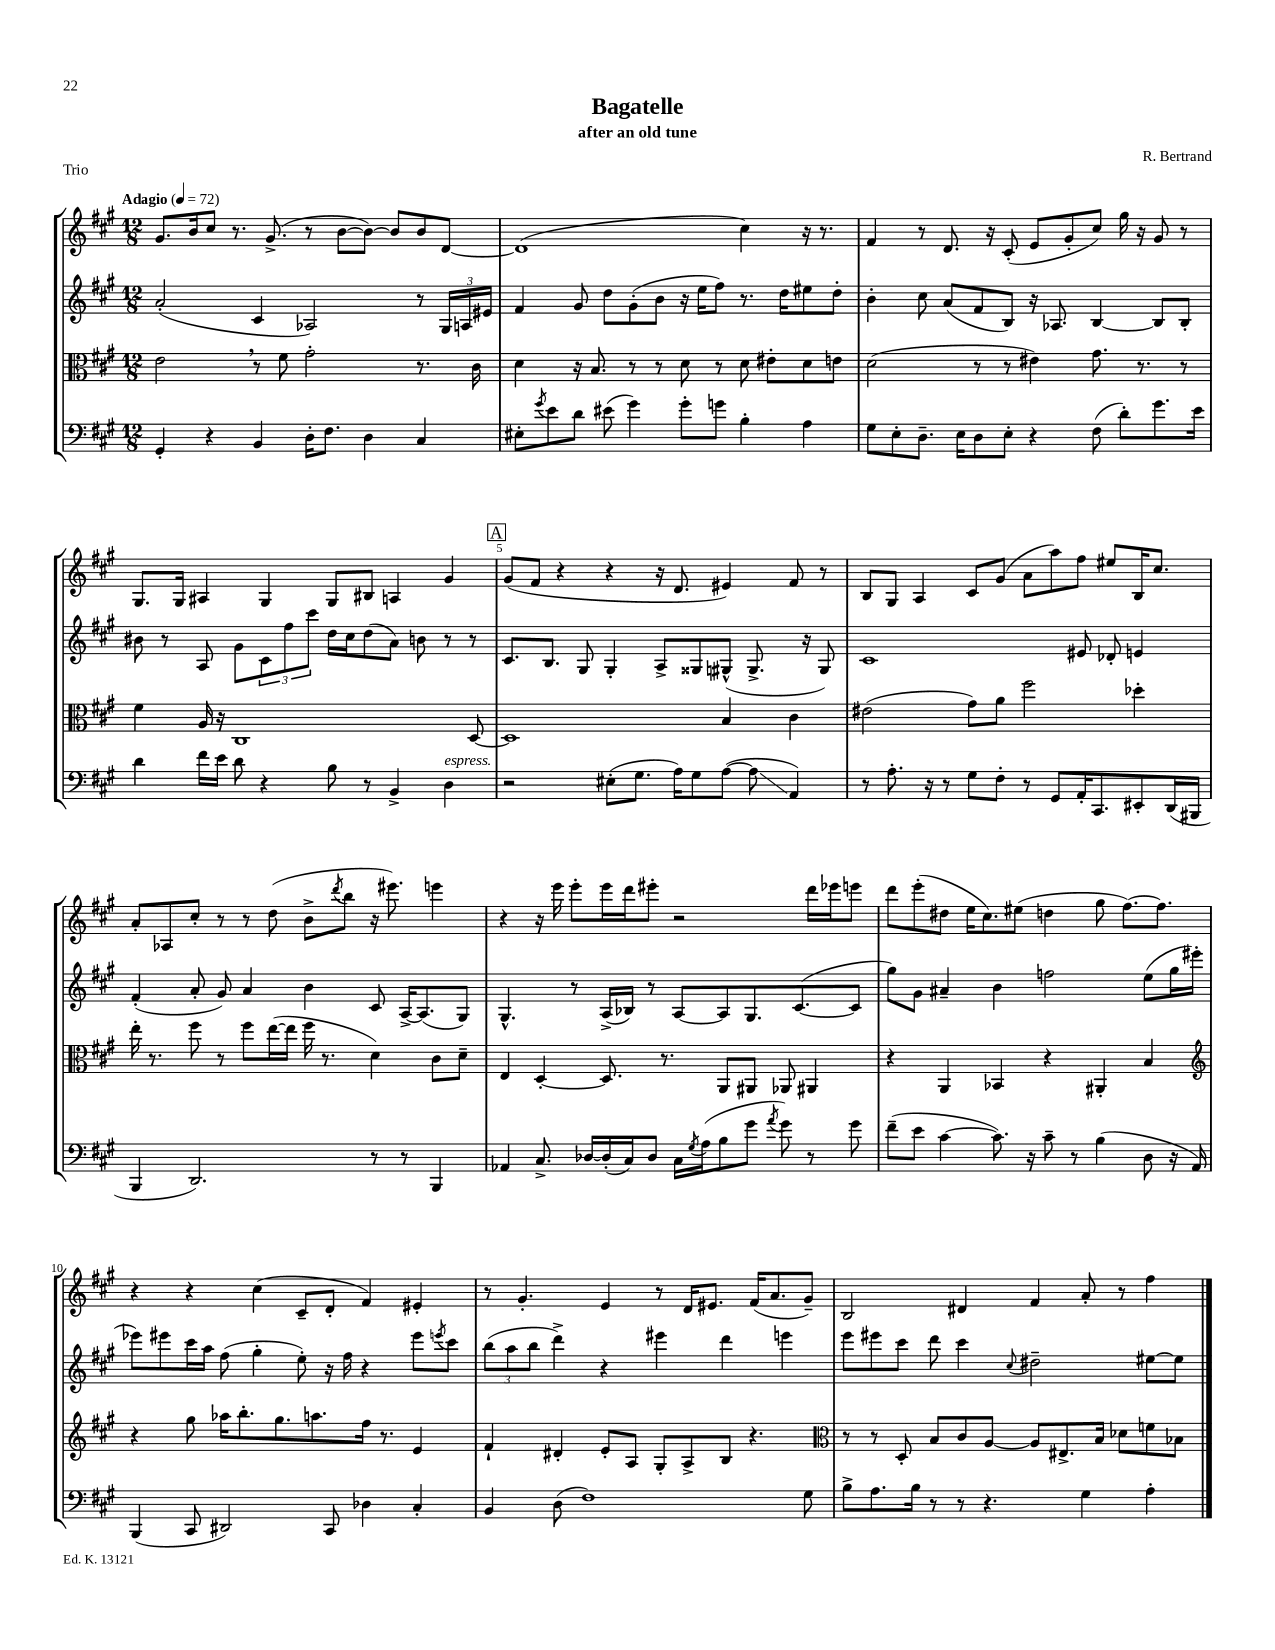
\header { title = "Bagatelle" composer = "R. Bertrand" subtitle = "after an old tune" piece = "Trio" }
<<
\new StaffGroup <<
\new Staff = "s0" {
    \clef treble \key a \major \numericTimeSignature \time 12/8 \tempo "Adagio" 4 = 72
    gis'8. b'16 cis''8 r8. gis'8.->( r8 b'8~ b'8~) b'8 b'8 d'8~ |
    d'1( cis''4) r16 r8. |
    fis'4 r8 d'8. r16 cis'8-.( e'8 gis'8-. cis''8) gis''16 r16 gis'8 r8 |
    gis8. gis16 ais4 gis4 gis8 bis8 a4 gis'4 |
    \mark \markup { \box "A" } gis'8( fis'8 r4 r4 r16 d'8. eis'4) fis'8 r8 |
    b8 gis8 a4 cis'8 gis'8( a'8 a''8) fis''8 eis''8 b16 cis''8. |
    a'8-. aes8 cis''8-. r8 r8 d''8( b'8-> \acciaccatura { d'''8 } b''8 r16 eis'''8.) e'''4 |
    r4 r16 e'''16 e'''8-. e'''16 d'''16 eis'''8-. r2 d'''16 ees'''16 e'''8 |
    d'''8 e'''8-.( dis''8 e''16 cis''8.) eis''8( d''4 gis''8 fis''8.~) fis''8. |
    r4 r4 cis''4( cis'8-- d'8-. fis'4) eis'4-. |
    r8 gis'4.-. e'4 r8 d'16 eis'8. fis'16( a'8. gis'8--) |
    b2 dis'4 fis'4 a'8-. r8 fis''4 \bar "|." |
}
\new Staff = "s1" {
    \clef treble \key a \major \numericTimeSignature \time 12/8
    a'2-.( cis'4 aes2) r8 \tuplet 3/2 { gis16 a16 eis'16 } |
    fis'4 gis'8 d''8 gis'8-.( b'8 r16 e''16 fis''8) r8. d''16 eis''8 d''8-. |
    b'4-. cis''8 a'8( fis'8 b8) r16 aes8. b4~ b8 b8-. |
    bis'8 r8 a8 gis'8 \tuplet 3/2 { cis'8 fis''8 cis'''8 } d''16 cis''16 d''8( a'8) b'8 r8 r8 |
    \mark \markup { \box "A" } cis'8. b8. gis8 gis4-. a8-> gisis8 gis8-^( gis8.-> r16 gis8) |
    cis'1 eis'8 des'8-. e'4 |
    fis'4-.( a'8-. gis'8) a'4 b'4 cis'8 a16~-> a8.( gis8) |
    gis4.-^ r8 a16->( bes16) r8 a8~ a8 gis8. cis'8.~( cis'8 |
    gis''8) gis'8 ais'4-- b'4 f''2 e''8( gis''16 eis'''16-. |
    ees'''8) eis'''8 cis'''16 a''16 fis''8( gis''4-. e''8-.) r16 fis''16 r4 eis'''8 \acciaccatura { e'''8 } cis'''8 |
    \tuplet 3/2 { b''8( a''8 b''8 } d'''4->) r4 eis'''4 d'''4 e'''4 |
    e'''8 eis'''8 cis'''8 d'''8 cis'''4 \appoggiatura { cis''8 } dis''2-- eis''8~ eis''8 \bar "|." |
}
\new Staff = "s2" {
    \clef alto \key a \major \numericTimeSignature \time 12/8
    e'2 \breathe r8 fis'8 gis'2-. r8. cis'16 |
    d'4 r16 b8. r8 r8 d'8 r8 d'8 eis'8-. d'8 e'8 |
    d'2( r8 r8 eis'4) gis'8. r8. r8 |
    fis'4 a16 r16 cis1 d8~ |
    \mark \markup { \box "A" } d1 b4 cis'4 |
    eis'2( gis'8) a'8 fis''2 des''4-. |
    e''16-. r8. fis''8 r8 fis''8 e''16~( e''16 fis''16 r8. d'4) cis'8 d'8-- |
    e4 d4~-. d8. r8. a,8 ais,8 aes,8 ais,4 |
    r4 a,4 bes,4 r4 ais,4-. b4 |
    \clef treble r4 gis''8 aes''16 b''8.-. gis''8. a''8. fis''16 r8. e'4 |
    fis'4-! dis'4-. e'8-. a8 gis8-. a8-> b8 r4. |
    \clef alto r8 r8 d8-. b8 cis'8 a8~ a8 eis8.-> b16 des'8 f'8 bes8 \bar "|." |
}
\new Staff = "s3" {
    \clef bass \key a \major \numericTimeSignature \time 12/8
    gis,4-. r4 b,4 d16-. fis8. d4 cis4 |
    eis8-. \acciaccatura { gis'8 } e'8 d'8 eis'8( gis'4) gis'8-. g'8 b4-. a4 |
    gis8 e8-. d8.-- e16 d8 e8-. r4 fis8( d'8-.) gis'8. e'16 |
    d'4 fis'16 e'16 d'8 r4 b8 r8 b,4-> d4^\markup { \italic "espress." } |
    \mark \markup { \box "A" } r2 eis8-.( gis8. a16) gis8 a8~( a8\glissando a,4) |
    r8 a8.-. r16 r8 gis8 fis8-. r8 gis,8 a,16-. cis,8. eis,8-. d,16( bis,,16 |
    b,,4 d,2.) r8 r8 b,,4 |
    aes,4 cis8.-> des16~ des16-.( cis16) des8 cis16 \acciaccatura { gis8 } a16( b8 gis'8 \acciaccatura { a'8 } gis'8) r8 gis'8 |
    fis'8--( e'8 cis'4~ cis'8.) r16 cis'8-- r8 b4( d8 r16 a,16) |
    b,,4( cis,8 dis,2) cis,8 des4 cis4-. |
    b,4 d8( fis1) gis8 |
    b8-> a8. b16 r8 r8 r4. gis4 a4-. \bar "|." |
}
>>
>>
\layout { \context { \Score \override BarNumber.break-visibility = ##(#f #t #t) barNumberVisibility = #(every-nth-bar-number-visible 5) } }
